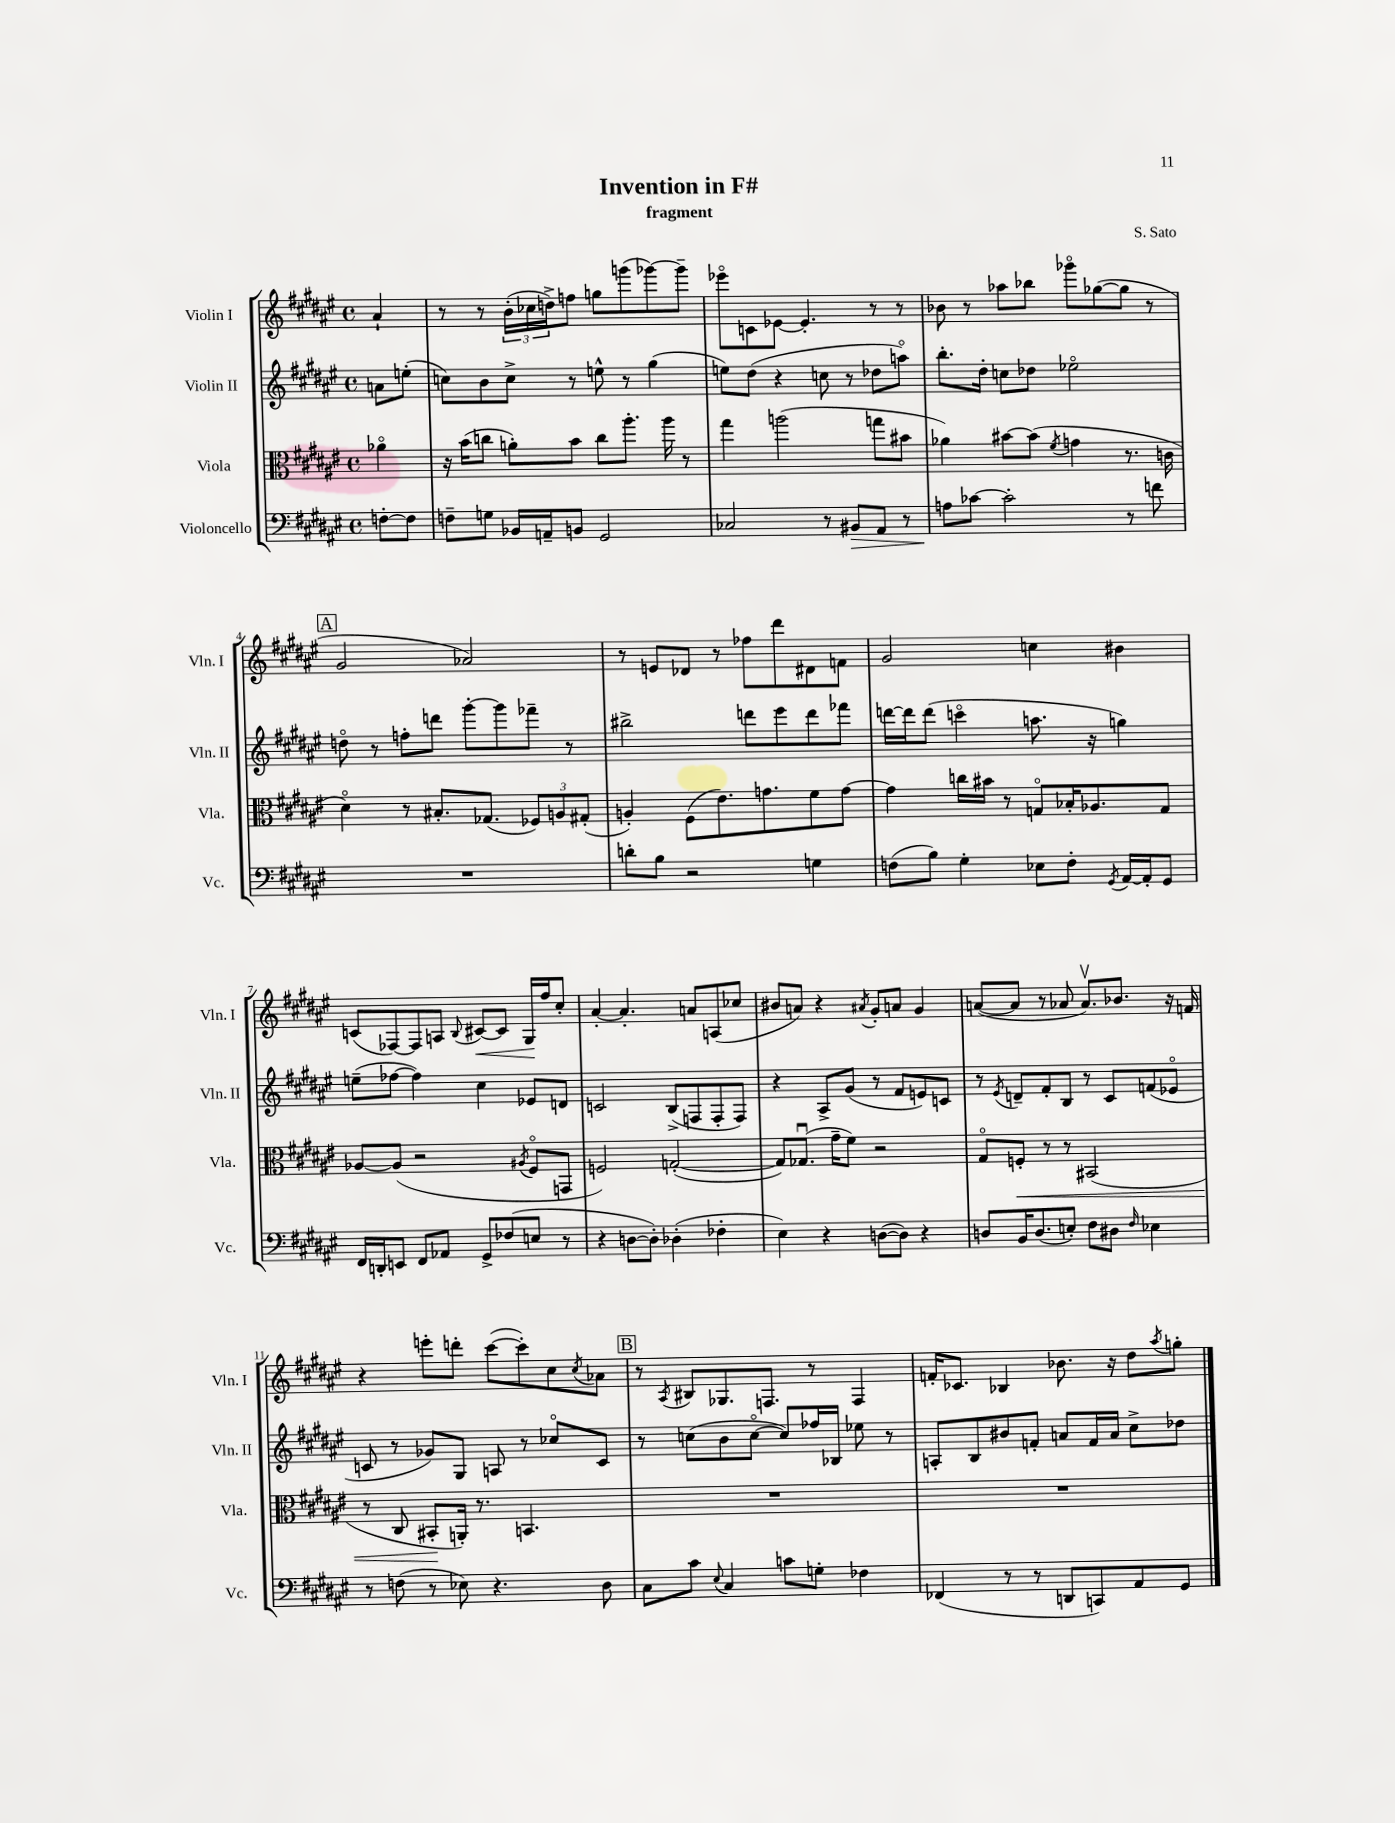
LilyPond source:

\header { title = "Invention in F#" composer = "S. Sato" subtitle = "fragment" }
<<
\new StaffGroup <<
\new Staff = "s0" \with { instrumentName = "Violin I" shortInstrumentName = "Vln. I" } {
    \clef treble \key fis \major \defaultTimeSignature \time 4/4 \partial 4
    ais'4-! |
    r8 r8 \tuplet 3/2 { b'16-.( ces''16 d''16->) } f''8 g''8 g'''8( ges'''8~) ges'''8-- |
    ees'''8\flageolet c'8 ees'8~ ees'4.-. r8 r8 |
    bes'8 r8 aes''8 bes''8 ges'''8\flageolet ges''8~( ges''8 r8 |
    \mark \markup { \box "A" } gis'2 aes'2) |
    r8 e'8 des'8 r8 fes''8 dis'''8 dis'8 f'8 |
    gis'2 c''4 bis'4 |
    c'8( fes8~) fes8 a8 \appoggiatura { b8 } cis'8~\< cis'8 gis16\! fis''16 cis''8-. |
    ais'4~-. ais'4.-. a'8 a8( ces''8 |
    bis'8 a'8) r4 \acciaccatura { ais'8 } gis'8-. a'8 gis'4 |
    a'8~( a'8 r8 aes'8 aes'8.\upbow) bes'8. r16 f'16 |
    r4 e'''8-. d'''8-. cis'''8~( cis'''8-.) cis''8 \acciaccatura { cis''8 } aes'8 |
    \mark \markup { \box "B" } r8 \acciaccatura { ais8 } bis8 ges8. f8. r8 f4 |
    f'16-. ces'8. bes4 bes'8. r16 dis''8 \acciaccatura { ais''8 } g''8-. \bar "|." |
}
\new Staff = "s1" \with { instrumentName = "Violin II" shortInstrumentName = "Vln. II" } {
    \clef treble \key fis \major \defaultTimeSignature \time 4/4 \partial 4
    a'8 e''8-.( |
    c''8) b'8 c''8-> r8 e''8-^ r8 gis''4( |
    e''8) dis''8( r4 c''8 r8 des''8 a''8\flageolet) |
    b''8.-. dis''16-. c''8 des''8 ees''2\flageolet |
    \mark \markup { \box "A" } d''8\flageolet r8 f''8-. d'''8 gis'''8~-. gis'''8 fes'''8-- r8 |
    bis''2-> d'''8 eis'''8 d'''8 fes'''8 |
    d'''16~ d'''16 d'''8( c'''4\flageolet a''8. r16 g''4) |
    e''8--( fes''8~ fes''4) cis''4 ees'8 d'8 |
    c'2 b8->( f8 f8-. f8) |
    r4 ais8-> gis'8( r8 fis'8 e'8) c'8 |
    r8 \acciaccatura { eis'8 } d'8-- fis'8-. b8 r8 cis'8 f'8( ees'8\flageolet |
    c'8 r8 ges'8) gis8 a8 r8 ces''8\flageolet c'8 |
    \mark \markup { \box "B" } r8 c''8( b'8 c''8~\flageolet c''8) fes''16 bes16 ees''8 r8 |
    a8-. b8 bis'8 f'8-. a'8 f'16 a'16 cis''8-> des''8 \bar "|." |
}
\new Staff = "s2" \with { instrumentName = "Viola" shortInstrumentName = "Vla." } {
    \clef alto \key fis \major \defaultTimeSignature \time 4/4 \partial 4
    aes'4\flageolet |
    r16 b'16( c''8 a'8-.) b'8 c''8 ais''8.-. ais''16 r8 |
    gis''4 a''2( g''8 bis'8 |
    aes'4) bis'8~ bis'8( \acciaccatura { fis'8 } g'4 r8. c'16 |
    \mark \markup { \box "A" } dis'4\flageolet) r8 bis8.-. ges8.( \tuplet 3/2 { fes8) a8 gis8-.( } |
    a4-.) fis8( eis'8.) g'8. fis'8 g'8~ |
    g'4 c''16 bis'16 r8 g8\flageolet bes16-. aes8. g8 |
    aes8~ aes8( r2 \acciaccatura { ais8 } fis8\flageolet g,8 |
    f2) g2~-.( |
    g8) ges8.\downbow( gis'16-- fis'8) r2 |
    gis8\flageolet f8-.\< r8 r8 bis,2( |
    r8 cis8 bis,8-.\! a,16-.) r8. b,4. |
    \mark \markup { \box "B" } R1 |
    R1 \bar "|." |
}
\new Staff = "s3" \with { instrumentName = "Violoncello" shortInstrumentName = "Vc." } {
    \clef bass \key fis \major \defaultTimeSignature \time 4/4 \partial 4
    f8~-. f8 |
    f8-- g8 bes,16 a,16-- b,8 gis,2 |
    ces2 r8 bis,8\> ais,8 r8 |
    a8\! ces'8~ ces'2-. r8 f'8 |
    \mark \markup { \box "A" } R1 |
    d'8-. b8 r2 g4 |
    f8( b8) gis4-. ees8 f8-. \acciaccatura { gis,8 } ais,16~ ais,16-. gis,8 |
    fis,16 d,16-. e,8 fis,8 aes,8 gis,8-> fes8( e8 r8 |
    r4 d8~ d8-.) des4-.( fes4-. |
    eis4) r4 d8~( d8) r4 |
    d8 b,16 d8.( e8-.) fis8 dis8 \grace { fis16 } ees4 |
    r8 f8( r8 ees8) r4. dis8 |
    \mark \markup { \box "B" } cis8 cis'8 \appoggiatura { eis8 } cis4 c'8 g8-. fes4 |
    fes,4( r8 r8 d,8 c,8) ais,8 gis,8 \bar "|." |
}
>>
>>
